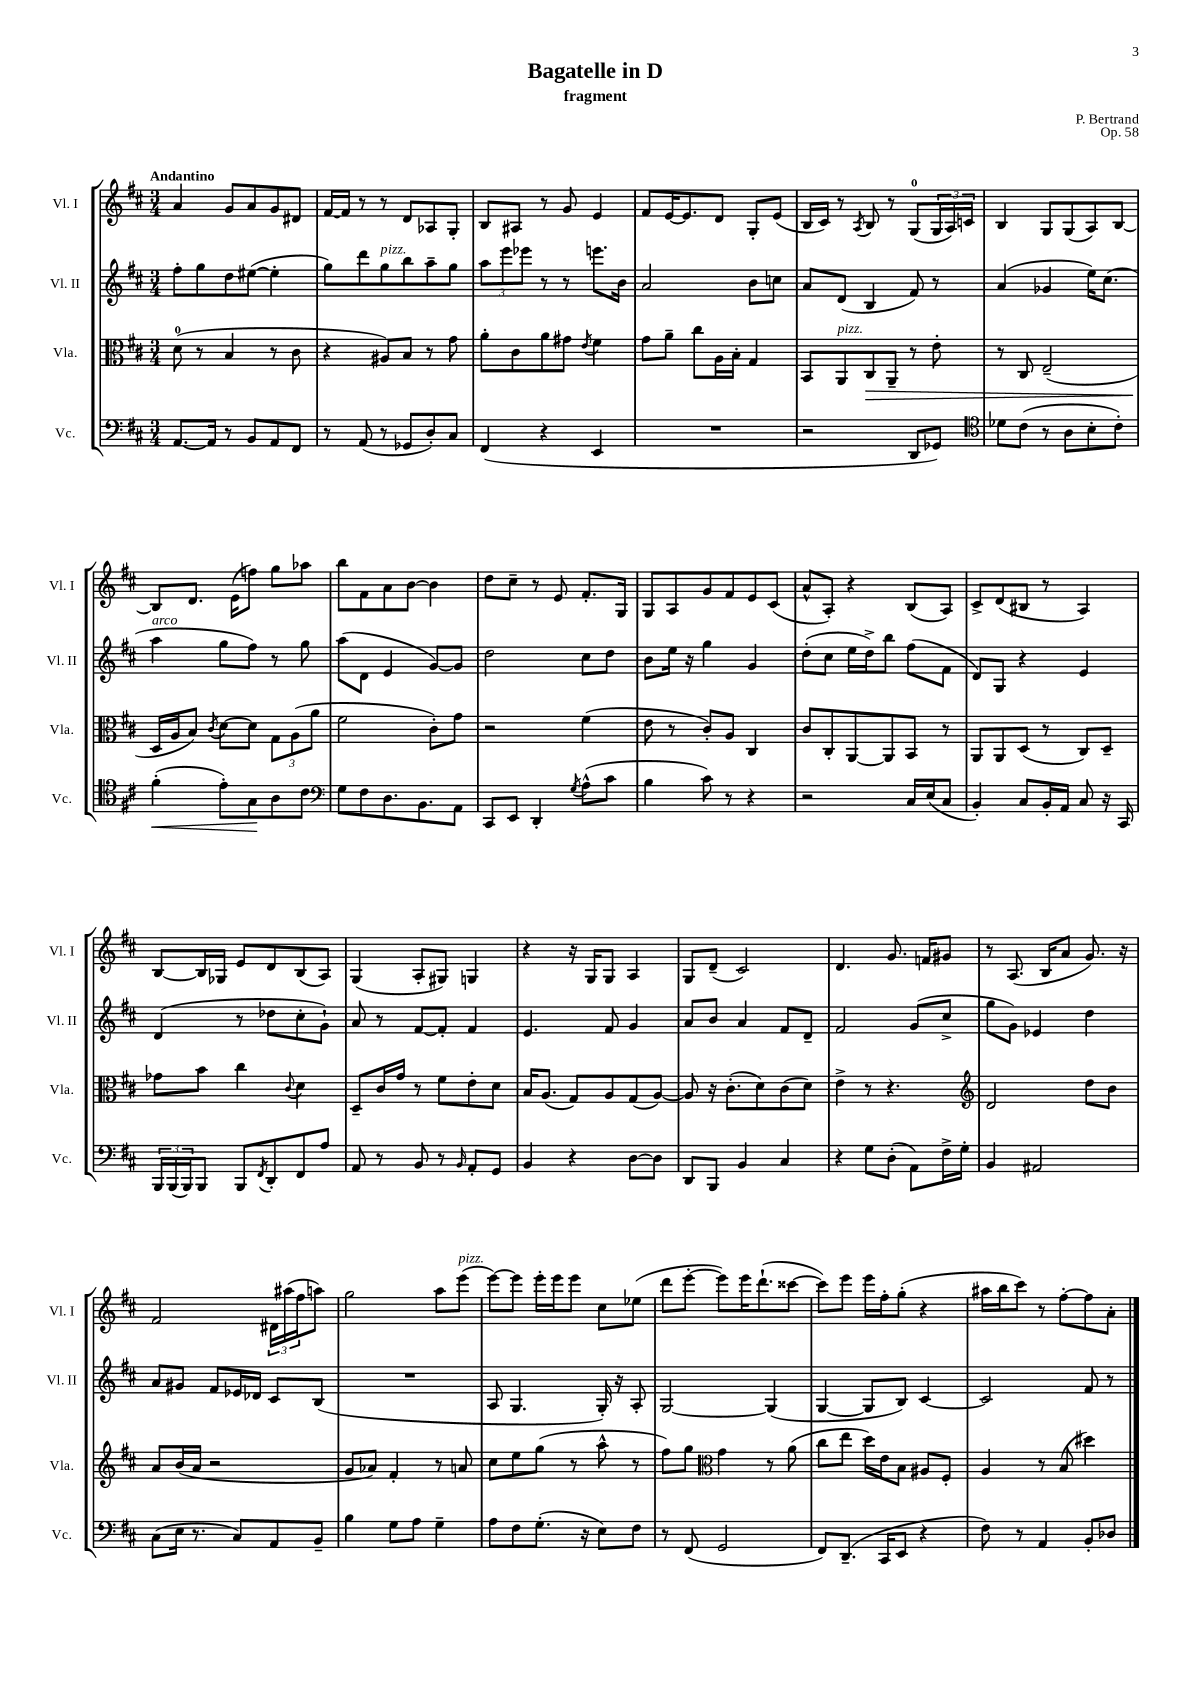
\header { title = "Bagatelle in D" composer = "P. Bertrand" subtitle = "fragment" opus = "Op. 58" }
<<
\new StaffGroup <<
\new Staff = "s0" \with { instrumentName = "Vl. I" shortInstrumentName = "Vl. I" } {
    \clef treble \key d \major \numericTimeSignature \time 3/4 \tempo "Andantino"
    a'4 g'8 a'8 g'8 dis'8 |
    fis'16~ fis'16 r8 r8 d'8 aes8 g8-. |
    b8 ais8 r8 g'8 e'4 |
    fis'8 e'16~ e'8. d'8 g8-. e'8( |
    b16 cis'16) r8 \acciaccatura { a8 } b8 r8 g8-0( \tuplet 3/2 { g16 a16) c'16 } |
    b4 g8 g8( a8) b8~ |
    b8 d'8. e'16( f''8) g''8 aes''8 |
    b''8 fis'8 a'8 b'8~ b'4 |
    d''8 cis''8-- r8 e'8 fis'8.-. g16 |
    g8 a8 g'8 fis'8 e'8 cis'8( |
    a'8-^ a8-.) r4 b8( a8) |
    cis'8-> d'8( bis8 r8 a4) |
    b8~ b16 ges16 e'8 d'8 b8( a8) |
    g4( a8-. gis8) g4 |
    r4 r16 g16 g8 a4 |
    g8 d'8--( cis'2) |
    d'4. g'8. f'16 gis'8 |
    r8 a8.( b16 a'8 g'8.) r16 |
    fis'2 \tuplet 3/2 { dis'16 ais''16( fis''16 } a''8) |
    g''2 a''8 e'''8^\markup { \italic "pizz." }( |
    e'''8~) e'''8 e'''16-. e'''16 e'''8 cis''8 ees''8( |
    d'''8 e'''8~-. e'''8) e'''16 d'''8.-!( cisis'''8~ |
    cisis'''8) e'''8 e'''16 fis''16-. g''8-.( r4 |
    ais''16 b''16 cis'''8) r8 fis''8~-. fis''8 a'8-. \bar "|." |
}
\new Staff = "s1" \with { instrumentName = "Vl. II" shortInstrumentName = "Vl. II" } {
    \clef treble \key d \major \numericTimeSignature \time 3/4
    fis''8-. g''8 d''8 eis''8~( eis''4-. |
    g''8) d'''8 g''8^\markup { \italic "pizz." } b''8 a''8-- g''8 |
    \tuplet 3/2 { a''8 e'''8 ees'''8 } r8 r8 e'''8. b'16 |
    a'2 b'8 c''8 |
    a'8 d'8( b4 fis'8) r8 |
    a'4( ges'4 e''16) cis''8.( |
    a''4^\markup { \italic "arco" } g''8 fis''8) r8 g''8 |
    a''8( d'8 e'4 g'8~) g'8 |
    d''2 cis''8 d''8 |
    b'8 e''16 r16 g''4 g'4 |
    d''8-.( cis''8 e''16 d''16->) b''8 fis''8( fis'8 |
    d'8) g8 r4 e'4 |
    d'4( r8 des''8 cis''8-. g'8-!) |
    a'8 r8 fis'8~ fis'8-. fis'4 |
    e'4. fis'8 g'4 |
    a'8 b'8 a'4 fis'8 d'8-- |
    fis'2 g'8( cis''8-> |
    g''8 g'8) ees'4 d''4 |
    a'8 gis'8 fis'8 ees'16 des'16 cis'8 b8( |
    R2. |
    a8 g4. g16-.) r16 a8-. |
    g2~ g4( |
    g4~ g8 b8) cis'4~ |
    cis'2 fis'8 r8 \bar "|." |
}
\new Staff = "s2" \with { instrumentName = "Vla." shortInstrumentName = "Vla." } {
    \clef alto \key d \major \numericTimeSignature \time 3/4
    d'8-0( r8 b4 r8 cis'8 |
    r4 ais8) b8 r8 g'8 |
    a'8-. cis'8 a'8 gis'8 \acciaccatura { e'8 } fis'4 |
    g'8 a'8-- cis''8 a16 b16-. g4 |
    b,8 a,8^\markup { \italic "pizz." } cis8\> a,8-- r8 e'8-. |
    r8 cis8 e2--( |
    d16\! a16 b8) \acciaccatura { cis'8 } d'8~ d'8 \tuplet 3/2 { g8 a8( a'8 } |
    fis'2 cis'8-.) g'8 |
    r2 fis'4( |
    e'8 r8 cis'8-.) a8 cis4 |
    cis'8 cis8-. a,8~ a,8 b,8 r8 |
    a,8 a,8 d8( r8 cis8) d8-- |
    ges'8 b'8 cis''4 \appoggiatura { cis'8 } d'4 |
    d8-- cis'16 g'16 r8 fis'8 e'8-. d'8 |
    b16 a8.( g8) a8 g8( a8~) |
    a8 r16 cis'8.-.( d'8) cis'8( d'8) |
    e'4-> r8 r4. |
    \clef treble d'2 d''8 b'8 |
    a'8 b'16( a'16 r2 |
    g'8 aes'8) fis'4-. r8 a'8 |
    cis''8 e''8 g''8( r8 a''8-^ r8 |
    fis''8) g''8 \clef alto g'4 r8 a'8( |
    cis''8 e''8 d''16) e'16 b8 ais8 fis8-. |
    a4 r8 b8( dis''4) \bar "|." |
}
\new Staff = "s3" \with { instrumentName = "Vc." shortInstrumentName = "Vc." } {
    \clef bass \key d \major \numericTimeSignature \time 3/4
    a,8.~ a,16 r8 b,8 a,8 fis,8 |
    r8 a,8( r8 ges,8 d8-.) cis8 |
    fis,4( r4 e,4 |
    R2. |
    r2 d,8 ges,8) |
    \clef tenor des'8 cis'8( r8 a8 b8-. cis'8-.) |
    fis'4-.\<( e'8-.) g8\! a8 cis'8 |
    \clef bass g8 fis8 d8. b,8. a,8 |
    cis,8 e,8 d,4-. \acciaccatura { g8 } a8-^( cis'8 |
    b4 cis'8) r8 r4 |
    r2 cis16 e16( cis8 |
    b,4-.) cis8 b,16-. a,16 cis8 r16 cis,16 |
    \tuplet 3/2 { b,,16 b,,16( b,,16) } b,,8 b,,8 \acciaccatura { fis,8 } d,8-. fis,8 a8 |
    a,8 r8 b,8 r8 \grace { b,16 } a,8-. g,8 |
    b,4 r4 d8~ d8 |
    d,8 b,,8 b,4 cis4 |
    r4 g8 d8-.( a,8) fis16-> g16-. |
    b,4 ais,2 |
    cis8( e16 r8. cis8) a,8 b,8-- |
    b4 g8 a8 g4-- |
    a8 fis8 g8.-.( r16 e8) fis8 |
    r8 fis,8( g,2 |
    fis,8) d,8.--( cis,16 e,8 r4 |
    fis8) r8 a,4 b,8-. des8 \bar "|." |
}
>>
>>
\layout { \context { \Score \remove "Bar_number_engraver" } }
